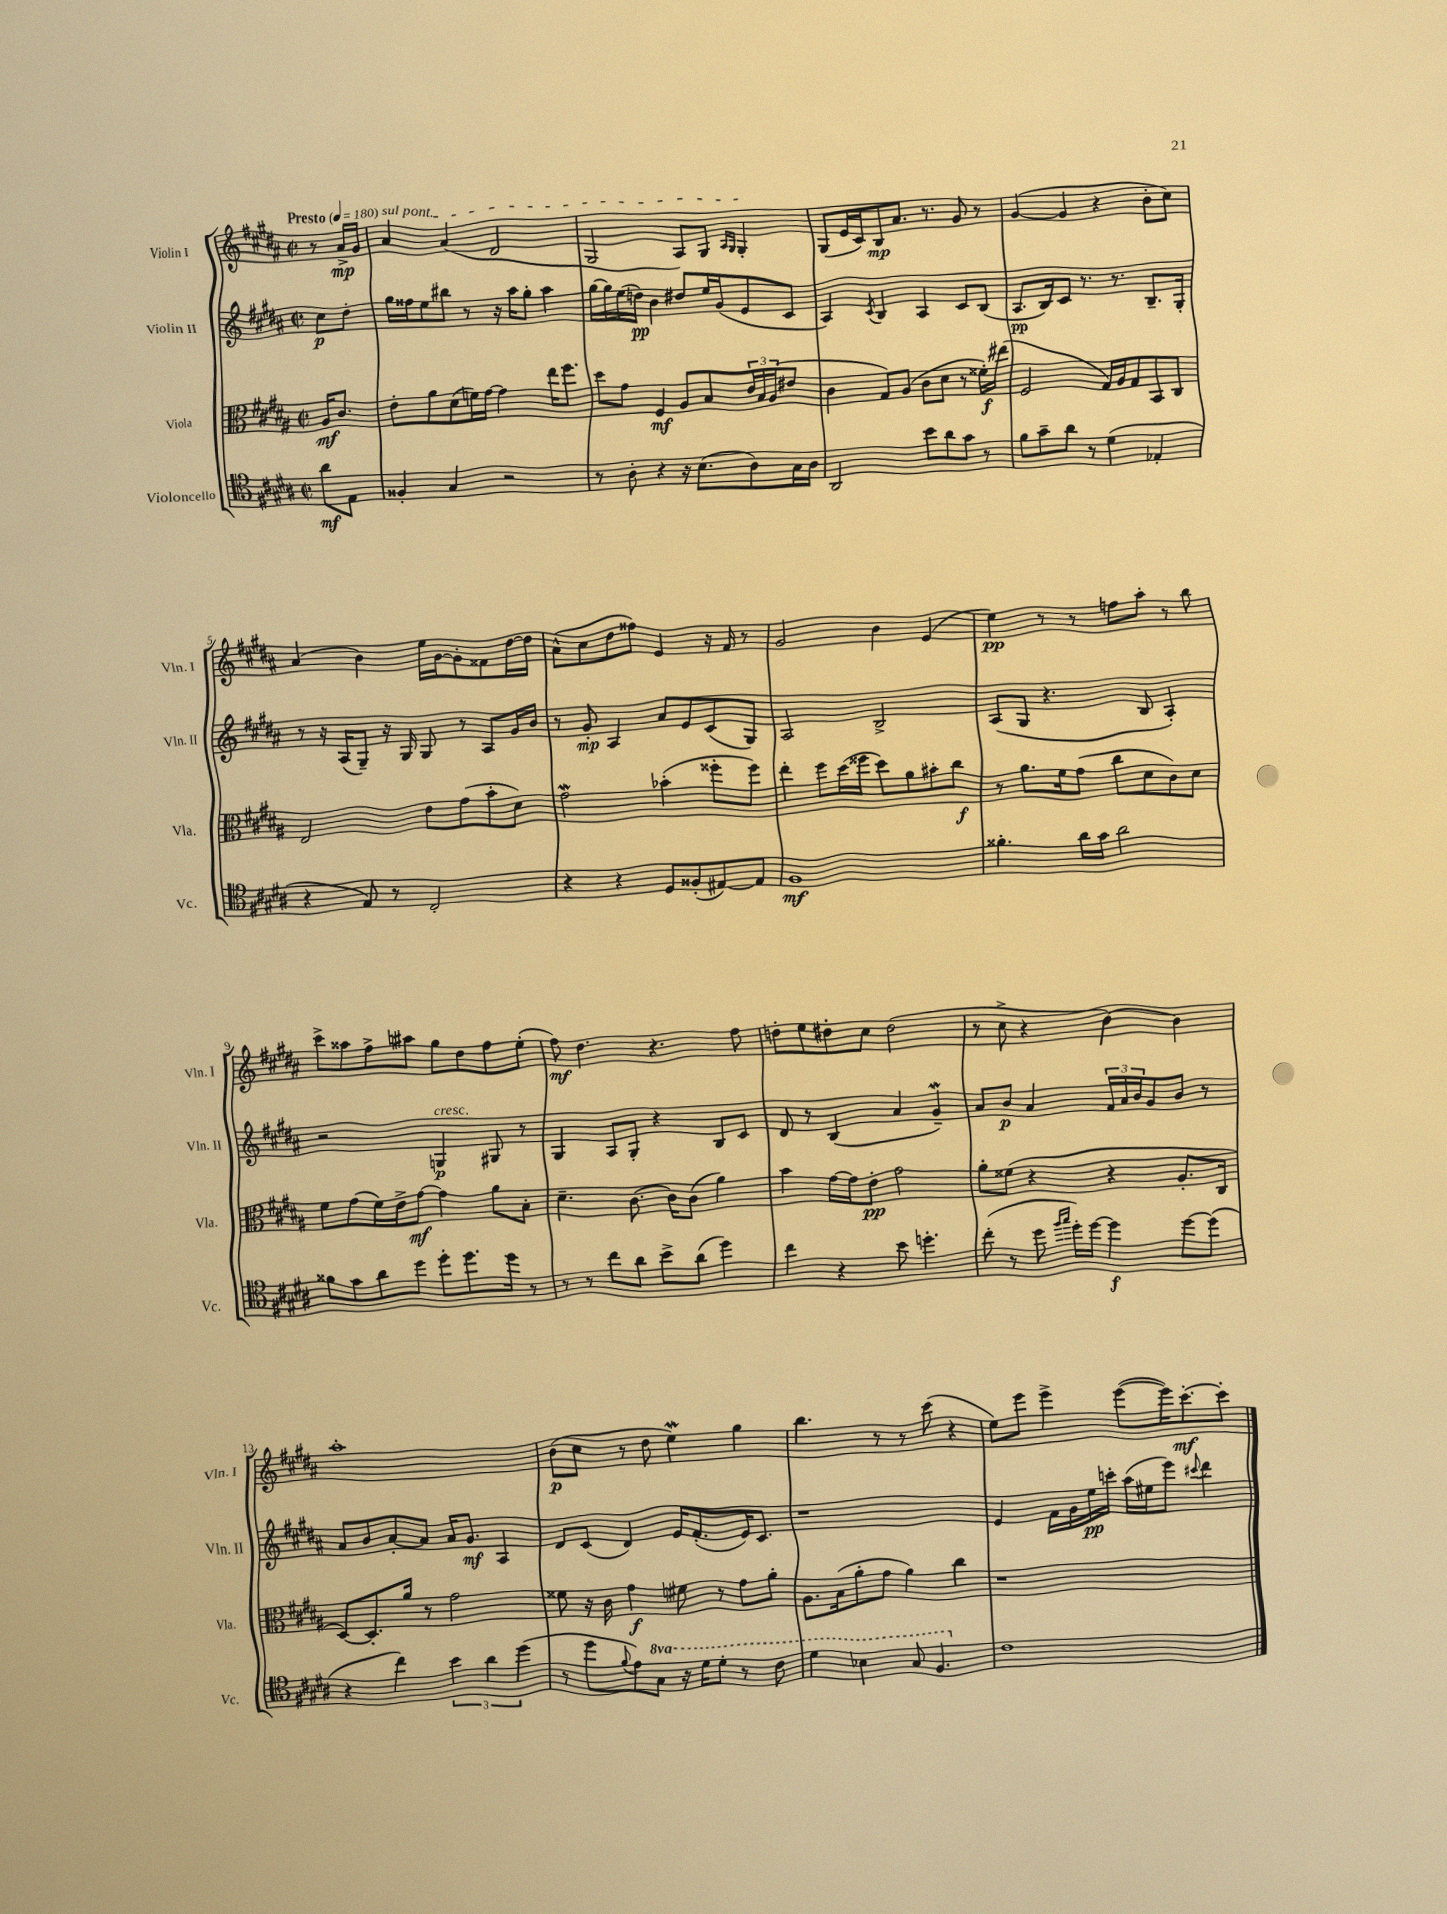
<<
\new StaffGroup <<
\new Staff = "s0" \with { instrumentName = "Violin I" shortInstrumentName = "Vln. I" } {
    \clef treble \key b \major \defaultTimeSignature \time 2/2 \partial 4 \tempo "Presto" 4 = 180
    r8 ais'16->\mp gis'16 |
    \once \override TextSpanner.bound-details.left.text = \markup { \italic "sul pont." } ais'4\startTextSpan ais'4( dis'2 |
    gis2 ais8) gis8 \grace { ais16 gis16 } gis4-.\stopTextSpan |
    gis8( e'16 cis'16) b8\mp ais'8. r8. gis'8 r8 |
    gis'4~( gis'4 r4 b'8-. cis''8) |
    ais'4( b'4) e''16 gis'16~ gis'8-. fisis'8 dis''16~ dis''16 |
    ais'8-^( cis''8 dis''8 fisis''8) e'4 r16 fis'16 r8 |
    gis'2 b'4 e'4( |
    e''4\pp) r8 r8 f''8 ais''8-. r8 b''8 |
    cis'''8-> aisis''8 fis''8-> ais''8 gis''8 dis''8 fis''8 e''8-.( |
    fis''8\mf) dis''4. r4. fis''8 |
    d''8-. e''8 dis''8-. cis''8 dis''2( |
    r8 cis''8-> r4 b'4~) b'4 |
    ais''1-. |
    b'8\p( cis''8 r8 dis''8 e''4\mordent) gis''4 |
    b''4. r8 r8 cis'''8( r4 |
    e''8) e'''8 e'''4-> e'''8~( e'''16) cis'''8.~-.\mf cis'''8-. \bar "|." |
}
\new Staff = "s1" \with { instrumentName = "Violin II" shortInstrumentName = "Vln. II" } {
    \clef treble \key b \major \defaultTimeSignature \time 2/2 \partial 4
    cis''8\p dis''8-. |
    gis''16 fisis''16 e''8 bis''8 r8 r16 ais''16 gis''8-. ais''4 |
    gis''16~ gis''16 e''16( d''16\pp) b'4 dis''8 e''16 gis'16( e'8 cis'8 |
    ais4) \acciaccatura { cis'8 } b4 ais4 cis'8 b8( |
    ais8.\pp b16) cis'8 r8. r8. b8.-- gis16-. |
    r8 r16 ais16( gis8--) r16 gis16 gis8 r8 ais8 gis'16 b'16 |
    r8 gis'8-.\mp ais4 ais'8 e'8 cis'8( gis8) |
    ais2 b2-> |
    ais8( gis8 r4. b8 ais4-.) |
    r2 g4\p^\markup { \italic "cresc." } gis8 r8 |
    gis4 ais8 gis8-. r4 b8 cis'8 |
    dis'8 r8 b4( ais'4 gis'4--\mordent) |
    ais'8 b'8\p ais'4 \tuplet 3/2 { fis'16 ais'16 b'16 } gis'8 b'8 r8 |
    ais'8 b'8 ais'8~-. ais'8 ais'16 gis'8.\mf ais4 |
    dis'8 cis'8( dis'4) e'16 fis'8.-.( e'16) cis'8. |
    r1 |
    e'4 fis'16 gis'16 e''16\pp c'''16-. ais''16( eis''16 e'''8) \appoggiatura { cis'''8 } dis'''4 \bar "|." |
}
\new Staff = "s2" \with { instrumentName = "Viola" shortInstrumentName = "Vla." } {
    \clef alto \key b \major \defaultTimeSignature \time 2/2 \partial 4
    ais16\mf cis'8. |
    e'8-. ais'8 dis'8( f'16) gis'16~ gis'4 e''16 fis''8. |
    dis''8 gis'8 fis4\mf ais8 b8 \tuplet 3/2 { e'16 b16 ais16( } eis'8 |
    cis'4 gis8) ais8( cis'8 dis'8 r8 fisis'16-.\f) eis''16( |
    fis2 gis16) ais16 gis8 b,8 cis8 |
    e2 e'8 gis'8( b'8-. dis'8) |
    gis'2\mordent bes'4-.( fisis''8-. fisis''8) |
    e''4-. fis''8 dis''16( fisis''16 dis''8) ais'8 bis'8-. cis''8\f |
    r8 ais'8. fis'16 gis'8( cis''8 dis'8 cis'8) dis'8 |
    fis'8 gis'8( fis'16) e'16-> gis'8~\mf gis'4 ais'8 b8-. |
    dis'4.-- cis'8.~ cis'16 cis'8( ais'4) |
    b'4 gis'16~ gis'16 e'8-.\pp gis'2 |
    ais'8-. fisis'8( r4 r4 ais8.-. cis16 |
    dis8~) dis8.-. ais'16 r8 gis'2 |
    fisis'8 r16 cis'16 gis'4\f fis'8 r8 gis'8 ais'8-. |
    ais8. b16( ais'8-. gis'8 ais'4) cis''4 |
    r1 \bar "|." |
}
\new Staff = "s3" \with { instrumentName = "Violoncello" shortInstrumentName = "Vc." } {
    \clef tenor \key b \major \defaultTimeSignature \time 2/2 \set Staff.ottavationMarkups = #ottavation-simple-ordinals \partial 4
    ais'8\mf e8 |
    fisis4-. gis4 r2 |
    r8 ais8-. r4 r16 b8.( ais8) gis16 ais16 |
    ais,2 b'8 ais'8 gis'8 r8 |
    fis'8 gis'8-- ais'8 r8 dis'4( ees4-. |
    r4 e8) r8 cis2-. |
    r4 r4 dis8 fisis8-.( eis8~) eis8 |
    fis1\mf |
    fisis'4.-. ais'16 gis'16 ais'2 |
    fisis'8 gis'8 ais'8 dis''8 dis''8-. dis''8. dis''16 r8 |
    r8 r8 cis''8 ais'8 b'8-> ais'8( dis''4) |
    cis''4 r4 b'8 d''4.-. |
    cis''8-.( r8 dis''8 \grace { fis''16 gis''16 } dis''16-.) dis''16~ dis''4\f dis''8~ dis''8( |
    r4 cis''4) \tuplet 3/2 { b'4 ais'4 dis''4( } |
    r8 dis''8 \appoggiatura { fis'8 } e'8) \ottava #1 gis'8 r16 dis''16 dis''8-. r8 cis''8 |
    dis''4 bes'4 gis'8 fis'4. \ottava #0 |
    cis'1 \bar "|." |
}
>>
>>
